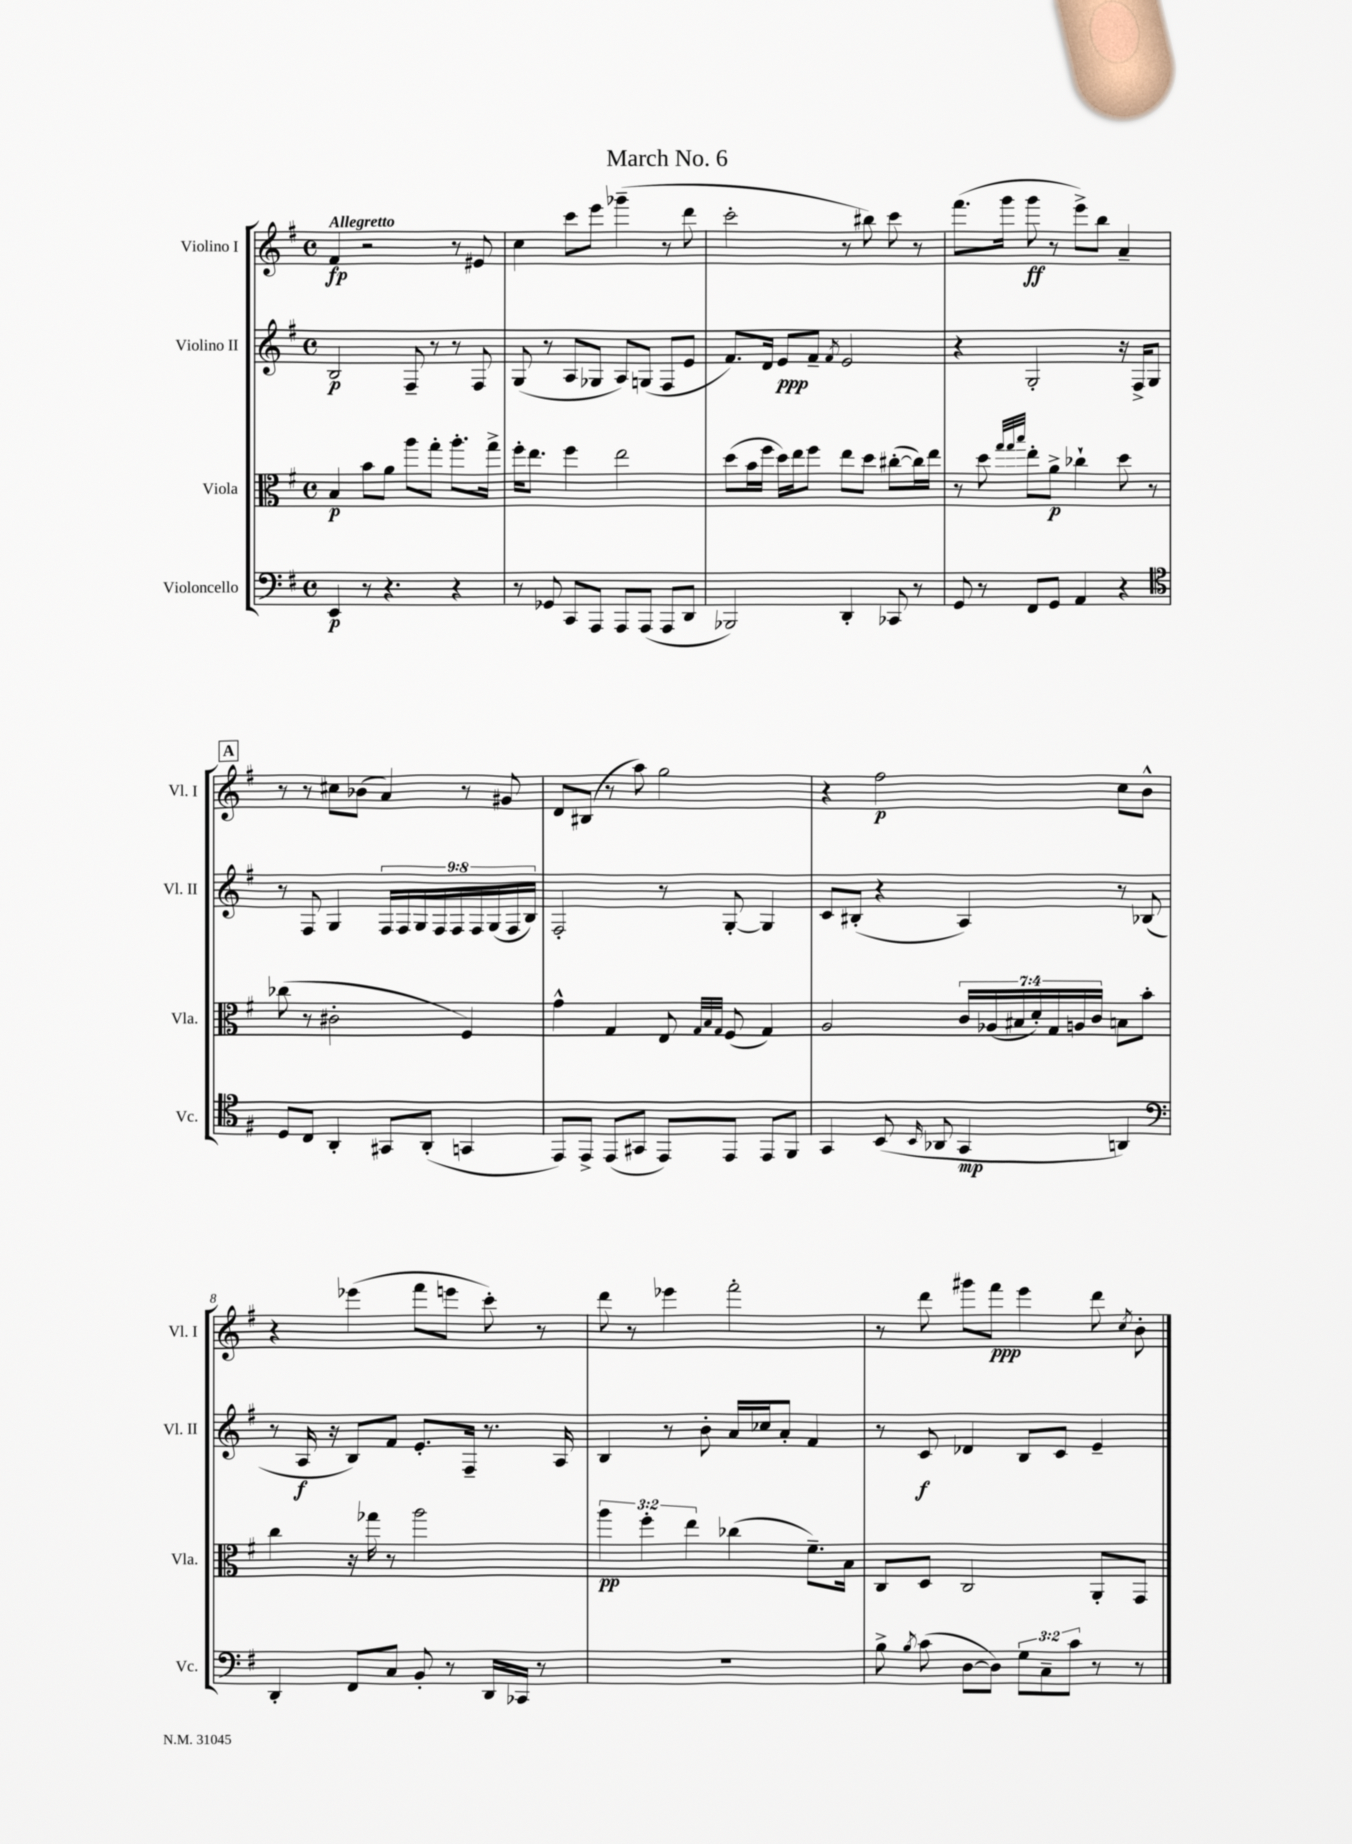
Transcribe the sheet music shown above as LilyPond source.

\header { title = "March No. 6" }
<<
\new StaffGroup <<
\new Staff = "s0" \with { instrumentName = "Violino I" shortInstrumentName = "Vl. I" } {
    \clef treble \key g \major \defaultTimeSignature \time 4/4 \tempo "Allegretto"
    \autoBeamOff fis'4\fp r2 r8 eis'8 |
    c''4 c'''8[ e'''8] ges'''4--( r8 d'''8 |
    c'''2-. r8 bis''8) c'''8 r8 |
    fis'''8.[( g'''16] g'''8\ff r8 e'''8[->) b''8] a'4-- |
    \mark \markup { \box "A" } r8 r8 cis''8[ bes'8]( a'4) r8 gis'8 |
    d'8[ bis8]( r8 a''8) g''2 |
    r4 fis''2\p c''8[ b'8]-^ |
    r4 ees'''4( fis'''8[ e'''8] c'''8-.) r8 |
    d'''8 r8 ees'''4 fis'''2-. |
    r8 d'''8 gis'''8[ fis'''8]\ppp e'''4 d'''8 \acciaccatura { c''8 } b'8-. \bar "|." |
}
\new Staff = "s1" \with { instrumentName = "Violino II" shortInstrumentName = "Vl. II" } {
    \clef treble \key g \major \defaultTimeSignature \time 4/4 \override Staff.TupletNumber.text = #tuplet-number::calc-fraction-text
    \autoBeamOff b2\p fis8-- r8 r8 fis8 |
    g8( r8 a8[ ges8] a8[) g8]( fis8[ e'8] |
    fis'8.[) d'16] e'8[\ppp fis'8]-- \acciaccatura { fis'8 } e'2 |
    r4 g2-. r16 fis16[-> g8] |
    \mark \markup { \box "A" } r8 fis8 g4 \tuplet 9/8 { fis16[ fis16 g16 fis16 fis16 fis16 g16( fis16 b16]) } |
    fis2-. r8 g8~-. g4 |
    c'8[ bis8]-.( r4 a4) r8 bes8( |
    r8 a16\f r16 b8[) fis'8] e'8.[-. fis16]-- r8. a16 |
    b4 r8 b'8-. a'16[ ces''16 a'8]-. fis'4 |
    r8 c'8\f des'4 b8[ c'8] e'4-- \bar "|." |
}
\new Staff = "s2" \with { instrumentName = "Viola" shortInstrumentName = "Vla." } {
    \clef alto \key g \major \defaultTimeSignature \time 4/4 \override Staff.TupletNumber.text = #tuplet-number::calc-fraction-text
    \autoBeamOff b4\p b'8[ a'8] a''8[ g''8]-. a''8.[-. g''16]-> |
    fis''16[-. e''8.] fis''4 e''2 |
    d''8[( b'16 fis''16] d''16[) e''16 fis''8] e''8[ d''8] cis''8[~-.( cis''16) e''16] |
    r8 d''8 \grace { g''32[ g''32 b''32] } e''8[-. a'8]->\p ces''4-! d''8 r8 |
    \mark \markup { \box "A" } ces''8( r8 cis'2-. fis4) |
    g'4-^ g4 e8 \grace { g32[ b32 g32] } fis8( g4) |
    a2 \tuplet 7/4 { c'16[ aes16( bis16 d'16-.) g16 a16 c'16] } b8[ b'8]-. |
    c''4 r16 ges''16 r8 a''2 |
    \tuplet 3/2 { a''4\pp fis''4-. e''4 } ces''4( fis'8.[--) b16] |
    c8[ d8] c2 a,8[-. g,8] \bar "|." |
}
\new Staff = "s3" \with { instrumentName = "Violoncello" shortInstrumentName = "Vc." } {
    \clef bass \key g \major \defaultTimeSignature \time 4/4 \override Staff.TupletNumber.text = #tuplet-number::calc-fraction-text
    \autoBeamOff e,4\p r8 r4. r4 |
    r8 ges,8 c,8[ a,,8] a,,8[ a,,8]( a,,8[ d,8] |
    bes,,2) d,4-. ces,8 r8 |
    g,8 r8 fis,8[ g,8] a,4 r4 |
    \mark \markup { \box "A" } \clef tenor d8[ c8] a,4-. gis,8[ a,8]-.( g,4 |
    e,8[) e,8]-> e,8[( gis,8] e,8[) e,8] e,8[ fis,8] |
    g,4 b,8( \grace { b,16 } aes,8 g,4\mp a,4) |
    \clef bass d,4-. fis,8[ c8] b,8-. r8 d,16[ ces,16] r8 |
    R1 |
    b8-> \acciaccatura { b8 } c'8( d8[~ d8]) \tuplet 3/2 { g8[ c8-- c'8] } r8 r8 \bar "|." |
}
>>
>>
